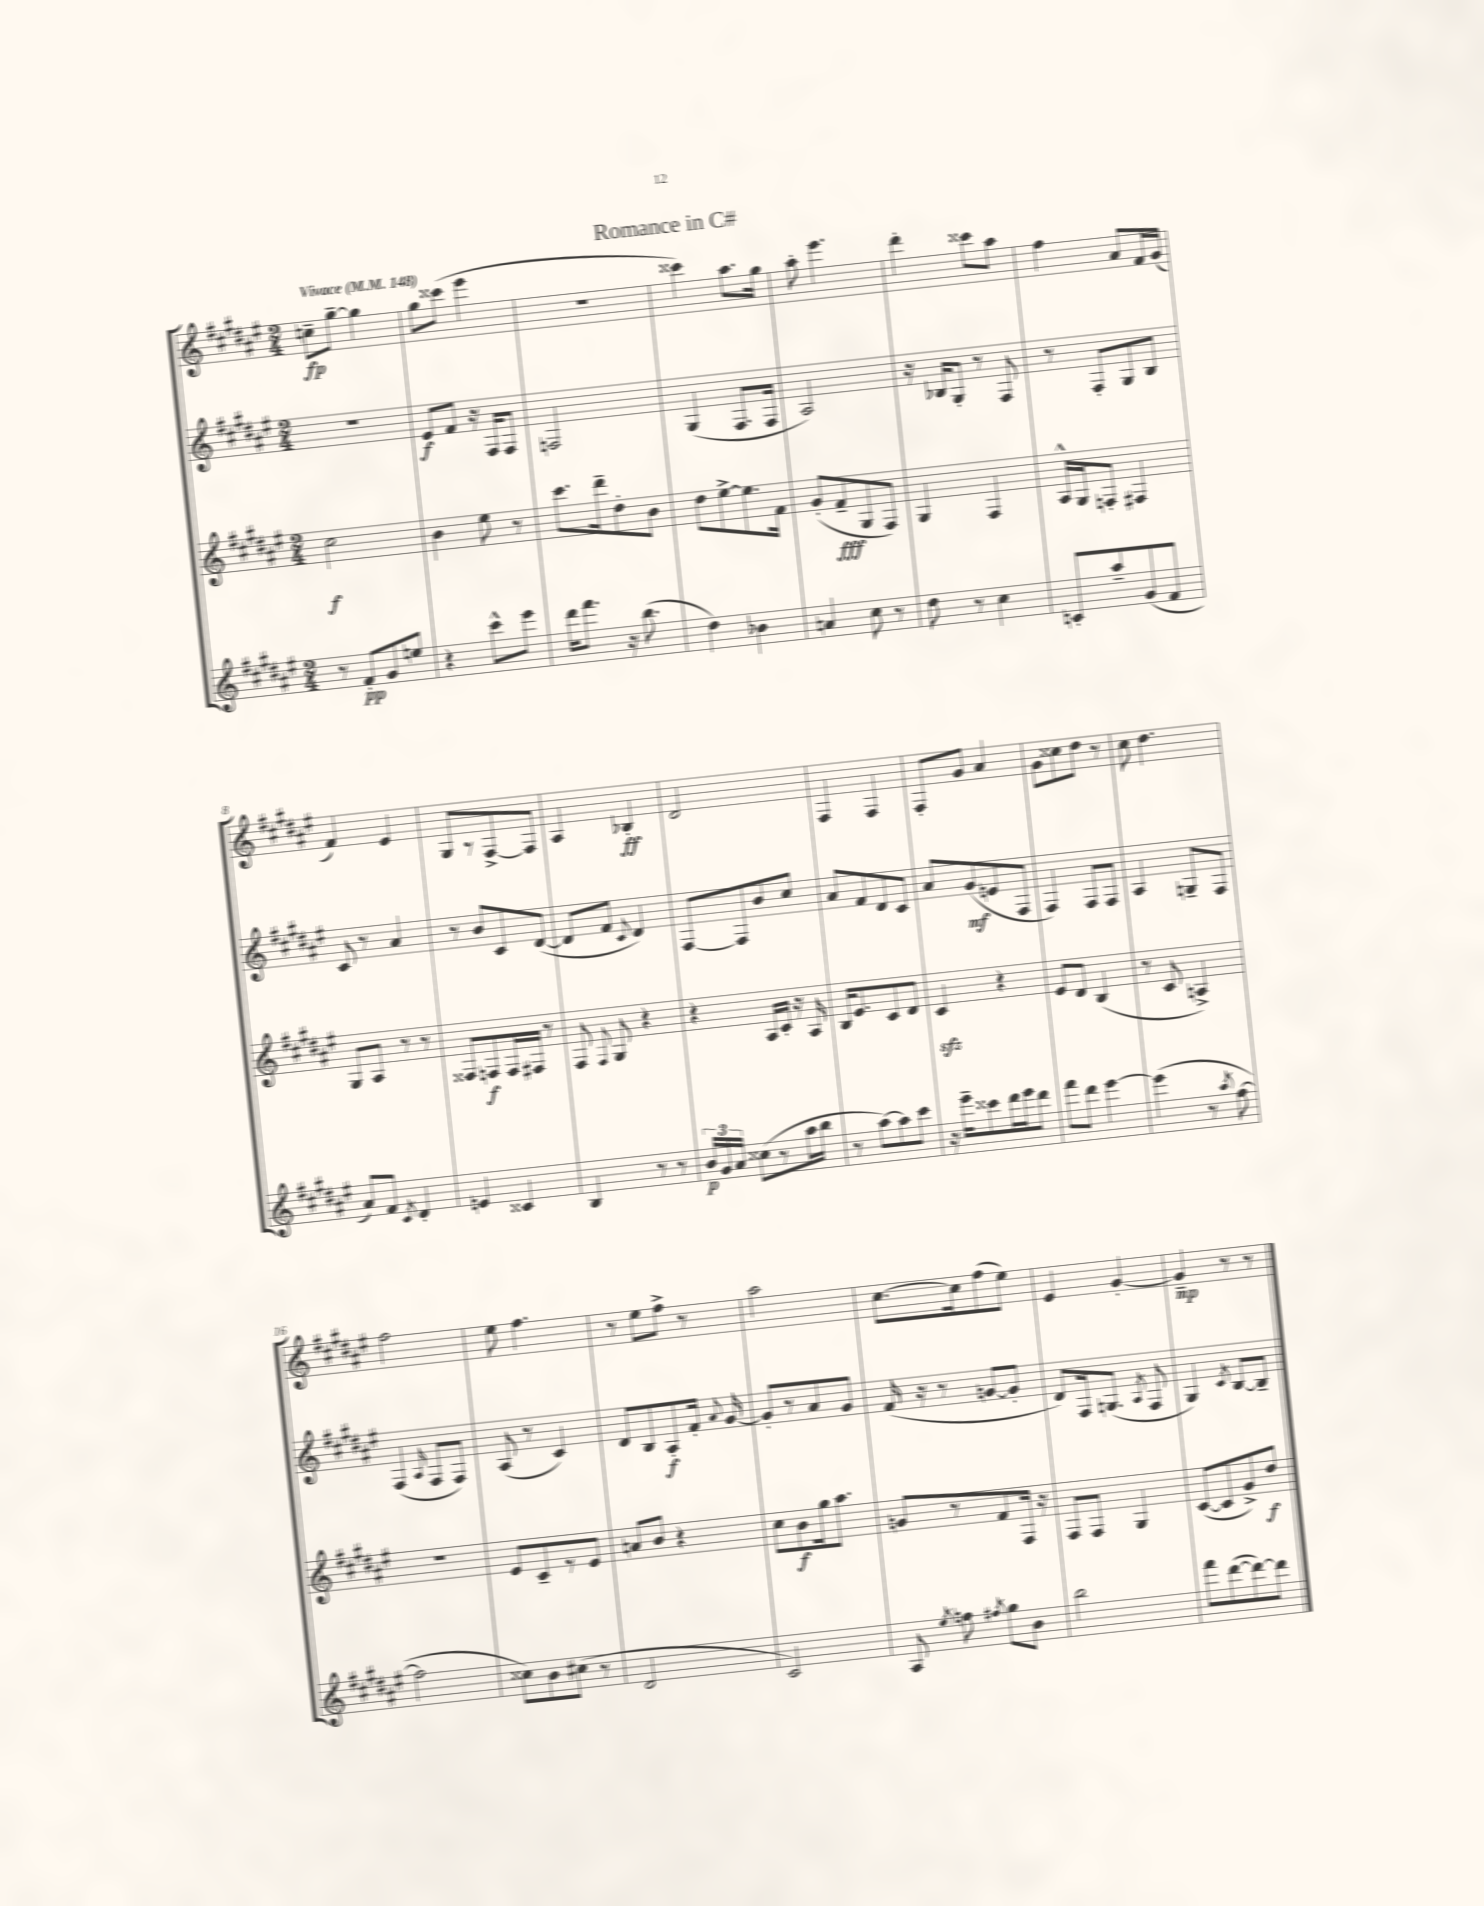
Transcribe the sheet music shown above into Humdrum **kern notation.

**kern	**dynam	**kern	**dynam	**kern	**dynam	**kern	**dynam
*part4	*part4	*part3	*part3	*part2	*part2	*part1	*part1
*staff4	*staff4	*staff3	*staff3	*staff2	*staff2	*staff1	*staff1
*clefG2	*	*clefG2	*	*clefG2	*	*clefG2	*
*k[f#c#g#d#a#e#]	*	*k[f#c#g#d#a#e#]	*	*k[f#c#g#d#a#e#]	*	*k[f#c#g#d#a#e#]	*
*M2/4	*	*M2/4	*	*M2/4	*	*M2/4	*
*MM148	*	*MM148	*	*MM148	*	*MM148	*
=1	=1	=1	=1	=1	=1	=1	=1
!	!	!	!	!	!	!LO:TX:a:B:t=Vivace	!
8r	.	2cc#\	f	2r	.	8ccn~\L	fp
8f#'/L	pp	.	.	.	.	[8gg#~\J	.
8g#/	.	.	.	.	.	4gg#\]	.
8een/J	.	.	.	.	.	.	.
=2	=2	=2	=2	=2	=2	=2	=2
4r	.	4b\	.	8e#/L	f	8gg#\L	.
.	.	.	.	8f#/J	.	(8ccc##X\J	.
8ccc#^^\L	.	8ee#\	.	16r	.	4eee#\	.
.	.	.	.	16F#/KL	.	.	.
8eee#\J	.	8r	.	8F#/J	.	.	.
=3	=3	=3	=3	=3	=3	=3	=3
16ddd#\KL	.	8.ccc#\L	.	2Fn/	.	2r	.
8.fff#\J	.	.	.	.	.	.	.
.	.	16ddd#~\k	.	.	.	.	.
16r	.	8dd#'\	.	.	.	.	.
(8.bb\	.	.	.	.	.	.	.
.	.	8b\J	.	.	.	.	.
=4	=4	=4	=4	=4	=4	=4	=4
4dd#\)	.	8dd#\L	.	(4G#/	.	4ccc##X\)	.
.	.	[8ee#^\	.	.	.	.	.
4b-X\	.	8.ee#\]	.	8.F#/L	.	8.aa#\L	.
.	.	16f#\Jk	.	16F#/Jk	.	16gg#\Jk	.
=5	=5	=5	=5	=5	=5	=5	=5
4an/	.	(8g#'/L	.	2A#/)	.	8aa#'\	.
.	.	8f#~/	fff	.	.	4.eee#\	.
8cc#\	.	8G#/	.	.	.	.	.
8r	.	8F#/J)	.	.	.	.	.
=6	=6	=6	=6	=6	=6	=6	=6
8dd#\	.	4G#/	.	16r	.	4ddd#'\	.
.	.	.	.	16B-X/KL	.	.	.
8r	.	.	.	8G#'/J	.	.	.
4cc#\	.	4F#/	.	8r	.	8ccc##X\L	.
.	.	.	.	8F#/	.	8aa#\J	.
=7	=7	=7	=7	=7	=7	=7	=7
8cn'/L	.	16A#^^/LL	.	8r	.	4ff#\	.
.	.	16G#/J	.	.	.	.	.
8aa#~/	.	8Fn'/J	.	8F#'/L	.	.	.
(8g#/	.	4F#X/	.	8G#/	.	8a#/L	.
8f#/J	.	.	.	8B/J	.	16f#/L	.
.	.	.	.	.	.	(16g#/JJ	.
!!LO:LB:g=z
=8	=8	=8	=8	=8	=8	=8	=8
8a#/L)	.	8G#/L	.	8c#/	.	4f#/)	.
8f#/J	.	8A#/J	.	8r	.	.	.
8qc#/	.	.	.	.	.	.	.
4d#'/	.	8r	.	4a#/	.	4e#/	.
.	.	8r	.	.	.	.	.
=9	=9	=9	=9	=9	=9	=9	=9
4en/	.	8F##X/L	.	8r	.	8G#/L	.
.	.	8Fn/	f	8b/L	.	8r	.
4c##X/	.	16F/L	.	8c#/	.	[8F#^/	.
.	.	16F#X/JJ	.	.	.	.	.
.	.	8r	.	([8d#/J	.	8F#/J]	.
=10	=10	=10	=10	=10	=10	=10	=10
4B/	.	8F#/	.	8d#/L]	.	4A#/	.
.	.	8qqF#/	.	.	.	.	.
.	.	8G#/	.	8f#/J	.	.	.
.	.	.	.	8qqc#/	.	.	.
8r	.	4r	.	4d#/)	.	4B-X'/	ff
8r	.	.	.	.	.	.	.
=11	=11	=11	=11	=11	=11	=11	=11
24b/LL	p	4r	.	[8F#/L	.	2d#/	.
24g#/	.	.	.	.	.	.	.
24a#/JJ	.	.	.	.	.	.	.
(8cc##X\L	.	.	.	8F#/]	.	.	.
8r	.	16A#/LL	.	8b/	.	.	.
.	.	16c#'/JJ	.	.	.	.	.
16aa#\L	.	16r	.	8cc#/J	.	.	.
16bb\JJ	.	16A#/	.	.	.	.	.
=12	=12	=12	=12	=12	=12	=12	=12
8r	.	16B/KL	.	8a#/L	.	4F#/	.
.	.	8.e#/	.	.	.	.	.
[8aa#\L)	.	.	.	8f#/	.	.	.
8aa#\]	.	8c#/	.	8d#/	.	4F#/	.
8ccc#\J	.	8d#/J	.	8c#/J	.	.	.
=13	=13	=13	=13	=13	=13	=13	=13
16r	.	4c#zz/	.	8a#/L	.	8F#'/L	.
16eee#~\KL	.	.	.	.	.	.	.
8ccc##X\	.	.	.	(8g#/	mf	8g#/J	.
16ddd#\L	.	4r	.	8en/	.	4a#/	.
16eee#\J	.	.	.	.	.	.	.
8ddd#\J	.	.	.	8F#/J	.	.	.
=14	=14	=14	=14	=14	=14	=14	=14
8fff#\L	.	8e#/L	.	4F#/)	.	8g#\L	.
8ddd#\J	.	8d#/J	.	.	.	8cc##X\	.
[4eee#\	.	(4B/	.	8F#/L	.	8dd#\J	.
.	.	.	.	8F#/J	.	8r	.
=15	=15	=15	=15	=15	=15	=15	=15
(4eee#\]	.	8r	.	4A#/	.	8cc#\	.
.	.	8c#/	.	.	.	4.dd#\	.
8r	.	4An^/)	.	8Gn~/L	.	.	.
8qaa#/	.	.	.	.	.	.	.
[8ff#\	.	.	.	8F#/J	.	.	.
!!LO:LB:g=z
=16	=16	=16	=16	=16	=16	=16	=16
2ff#\]	.	2r	.	(4F#/	.	2ff#\	.
.	.	.	.	16qqA#/	.	.	.
.	.	.	.	8F#/L	.	.	.
.	.	.	.	8F#/J)	.	.	.
=17	=17	=17	=17	=17	=17	=17	=17
8cc##X\L)	.	8e#/L	.	(8A#/	.	8ee#\	.
8b\	.	8c#~/	.	8r	.	4.ff#\	.
(8cc#X\J	.	8r	.	4c#/)	.	.	.
8r	.	8e#/J	.	.	.	.	.
=18	=18	=18	=18	=18	=18	=18	=18
2d#/	.	8an/L	.	8d#/L	.	8r	.
.	.	8b/J	.	8B/	.	8ee#\L	.
.	.	4r	.	8A#'/	f	8ff#^\J	.
.	.	.	.	16f#'/Jk	.	8r	.
.	.	.	.	8qqa#/	.	.	.
.	.	.	.	[16g#/	.	.	.
=19	=19	=19	=19	=19	=19	=19	=19
2c#/)	.	8cc#\L	.	8g#'/L]	.	2aa#\	.
.	.	8b\	f	8r	.	.	.
.	.	16gg#\k	.	8a#/	.	.	.
.	.	8.aa#\J	.	.	.	.	.
.	.	.	.	8g#/J	.	.	.
=20	=20	=20	=20	=20	=20	=20	=20
8A#/	.	8gn/L	.	(16f#/	.	[8.cc#\L	.
.	.	.	.	16r	.	.	.
8qee#/	.	.	.	.	.	.	.
8ffn\	.	8r	.	8r	.	.	.
.	.	.	.	.	.	16cc#\k]	.
8qff#X/	.	.	.	.	.	.	.
8gg#\L	.	8f#/	.	[8gn/L	.	(8ff#\	.
8b\J	.	16F#/Jk	.	8g'/J]	.	8ee#\J)	.
.	.	16r	.	.	.	.	.
=21	=21	=21	=21	=21	=21	=21	=21
2bb\	.	8F#/L	.	8d#/L)	.	4e#/	.
.	.	8F#/J	.	16F#/k	.	.	.
.	.	.	.	(8.Gn/J	.	.	.
.	.	4G#/	.	.	.	[4g#'/	.
.	.	.	.	8qA#/	.	.	.
.	.	.	.	8F#/	.	.	.
=22	=22	=22	=22	=22	=22	=22	=22
8fff#\L	.	([8c#/L	.	4G#/)	.	4g#~/]	mp
([8ddd#\	.	8c#/]	.	.	.	.	.
.	.	.	.	8qc#/	.	.	.
8ddd#\_)	.	8g#^/)	.	[8B/L	.	8r	.
8ddd#\J]	.	8dd#/J	f	8B~/J]	.	8r	.
==	==	==	==	==	==	==	==
*-	*-	*-	*-	*-	*-	*-	*-
